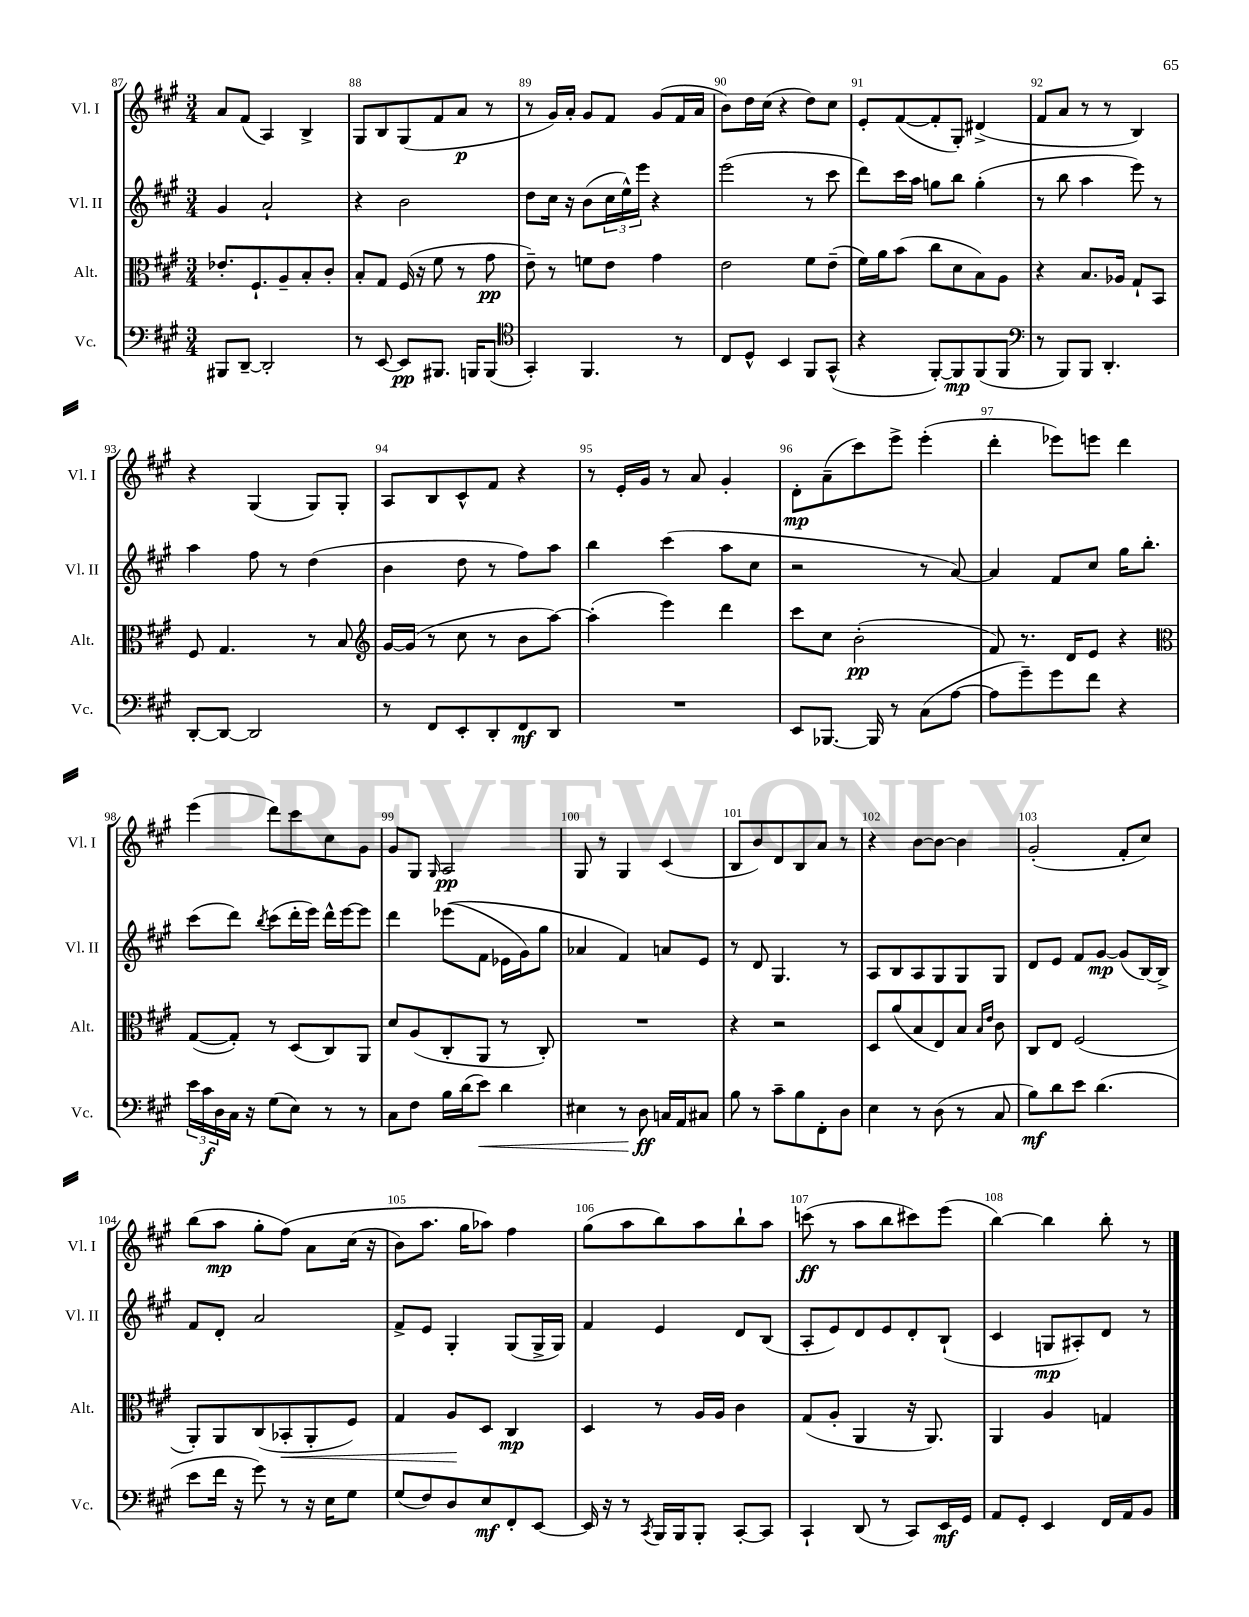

**kern	**dynam	**kern	**dynam	**kern	**dynam	**kern	**dynam
*part4	*part4	*part3	*part3	*part2	*part2	*part1	*part1
*staff4	*staff4	*staff3	*staff3	*staff2	*staff2	*staff1	*staff1
*I"Vc.	*	*I"Alt.	*	*I"Vl. II	*	*I"Vl. I	*
*I'Vc.	*	*I'Alt.	*	*I'Vl. II	*	*I'Vl. I	*
*clefF4	*	*clefC3	*	*clefG2	*	*clefG2	*
*k[f#c#g#]	*	*k[f#c#g#]	*	*k[f#c#g#]	*	*k[f#c#g#]	*
*M3/4	*	*M3/4	*	*M3/4	*	*M3/4	*
=87	=87	=87	=87	=87	=87	=87	=87
8BBB#X/L	.	8.e-X'/L	.	4g#/	.	8a/L	.
[8DD~/J	.	.	.	.	.	(8f#/J	.
.	.	8.F#`/	.	.	.	.	.
2DD'/]	.	.	.	2a`/	.	4A/)	.
.	.	8A~/	.	.	.	.	.
.	.	8B'/	.	.	.	4B^/	.
.	.	8c#'/J	.	.	.	.	.
=88	=88	=88	=88	=88	=88	=88	=88
8r	.	8B'/L	.	4r	.	8G#/L	.
[8EE/	.	8G#/J	.	.	.	8B/	.
8EE/L]	pp	(16F#/	.	2b\	.	(8G#/	.
.	.	16r	.	.	.	.	.
8.BBB#X/J	.	8f#\	.	.	.	8f#/	.
.	.	8r	.	.	.	8a/J	p
16BBBn/KL	.	.	.	.	.	.	.
(8BBB/J	.	8g#\	pp	.	.	8r	.
=89	=89	=89	=89	=89	=89	=89	=89
*clefC4	*	*	*	*	*	*	*
4GG#'/)	.	8e~\)	.	8dd\L	.	8r	.
.	.	8r	.	16cc#\Jk	.	16g#/LL)	.
.	.	.	.	16r	.	16a'/JJ	.
4.FF#/	.	8fn\L	.	(8b\L	.	8g#/L	.
.	.	8e\J	.	24cc#\L	.	8f#/J	.
.	.	.	.	24ee^^\)	.	.	.
.	.	.	.	24eee\JJ	.	.	.
.	.	4g#\	.	4r	.	(8g#/L	.
8r	.	.	.	.	.	16f#/L	.
.	.	.	.	.	.	16a/JJ	.
=90	=90	=90	=90	=90	=90	=90	=90
8C#/L	.	2e\	.	(2eee\	.	8b\L)	.
8D^^/J	.	.	.	.	.	16dd\L	.
.	.	.	.	.	.	(16cc#\JJ	.
4BB/	.	.	.	.	.	4r	.
8FF#/L	.	8f#\L	.	8r	.	8dd\L)	.
(8GG#^^/J	.	(8e~\J	.	8ccc#\	.	8cc#\J	.
=91	=91	=91	=91	=91	=91	=91	=91
4r	.	16f#\LL)	.	8ddd\L)	.	8e'/L	.
.	.	16a\J	.	.	.	.	.
.	.	(8b\J	.	16ccc#\L	.	([8f#/	.
.	.	.	.	16aa\JJ	.	.	.
[8FF#'/L)	.	8cc#\L	.	8ggn\L	.	8f#'/]	.
8FF#/]	mp	8d\	.	8bb\J	.	8G#'/J)	.
(8FF#/	.	8B\)	.	(4gg'\	.	(4d#X^/	.
8FF#/J	.	8A\J	.	.	.	.	.
=92	=92	=92	=92	=92	=92	=92	=92
*clefF4	*	*	*	*	*	*	*
8r	.	4r	.	8r	.	8f#/L	.
8BBB/L)	.	.	.	8bb\	.	8a/J	.
8BBB/J	.	8.B/L	.	4aa\	.	8r	.
4.DD'/	.	.	.	.	.	8r	.
.	.	16A-X/Jk	.	.	.	.	.
.	.	8G#`/L	.	8eee\)	.	4B/)	.
.	.	8BB/J	.	8r	.	.	.
!!LO:LB:g=z
=93	=93	=93	=93	=93	=93	=93	=93
[8DD'/L	.	8F#/	.	4aa\	.	4r	.
8DD/J_	.	4.G#/	.	.	.	.	.
2DD/]	.	.	.	8ff#\	.	(4G#/	.
.	.	.	.	8r	.	.	.
.	.	8r	.	(4dd\	.	8G#/L)	.
.	.	8B/	.	.	.	8G#'/J	.
=94	=94	=94	=94	=94	=94	=94	=94
*	*	*clefG2	*	*	*	*	*
8r	.	[16g#/LL	.	4b\	.	8A/L	.
.	.	(16g#/JJ]	.	.	.	.	.
8FF#/L	.	8r	.	.	.	8B/	.
8EE'/	.	8cc#\	.	8dd\	.	8c#^^/	.
8DD'/	.	8r	.	8r	.	8f#/J	.
8FF#/	mf	8b\L	.	8ff#\L)	.	4r	.
8DD/J	.	[8aa\J)	.	8aa\J	.	.	.
=95	=95	=95	=95	=95	=95	=95	=95
2.r	.	(4aa'\]	.	4bb\	.	8r	.
.	.	.	.	.	.	16e'/LL	.
.	.	.	.	.	.	16g#/JJ	.
.	.	4eee\)	.	(4ccc#\	.	8r	.
.	.	.	.	.	.	8a/	.
.	.	4ddd\	.	8aa\L	.	4g#'/	.
.	.	.	.	8cc#\J	.	.	.
=96	=96	=96	=96	=96	=96	=96	=96
8EE/L	.	8ccc#\L	.	2r	.	8d'\L	mp
[8.BBB-X/J	.	8cc#\J	.	.	.	(8a~\	.
.	.	(2b'\	pp	.	.	8ccc#\)	.
16BBB-/]	.	.	.	.	.	.	.
8r	.	.	.	.	.	8eee^\J	.
(8C#\L	.	.	.	8r	.	(4eee'\	.
[8A\J	.	.	.	[8a/)	.	.	.
=97	=97	=97	=97	=97	=97	=97	=97
8A\L]	.	8f#/)	.	4a/]	.	4ddd'\	.
8g#~\)	.	8.r	.	.	.	.	.
8g#\	.	.	.	8f#/L	.	8eee-X\L)	.
.	.	16d/KL	.	.	.	.	.
8f#\J	.	8e/J	.	8cc#/J	.	8eeen\J	.
4r	.	4r	.	16gg#\KL	.	4ddd\	.
.	.	.	.	8.bb'\J	.	.	.
!!LO:LB:g=z
=98	=98	=98	=98	=98	=98	=98	=98
*	*	*clefC3	*	*	*	*	*
24e\LL	.	([8G#/L	.	(8ccc#\L	.	(4eee\	.
24c#\	f	.	.	.	.	.	.
24D\	.	.	.	.	.	.	.
16C#\JJ	.	8G#'/J])	.	8ddd\J)	.	.	.
16r	.	.	.	.	.	.	.
.	.	.	.	8qbb/	.	.	.
(8G#\L	.	8r	.	(8ccc#\L	.	8ddd\L)	.
8E\J)	.	(8D/L	.	16ddd'\L	.	8ccc#\	.
.	.	.	.	16eee\JJ)	.	.	.
8r	.	8C#/)	.	16ddd^^\LL	.	8cc#\	.
.	.	.	.	[16eee\J	.	.	.
8r	.	8AA/J	.	8eee\J]	.	8g#\J	.
=99	=99	=99	=99	=99	=99	=99	=99
8C#\L	.	8d/L	.	4ddd\	.	8g#/L	.
8F#\J	.	(8A/	.	.	.	8G#/J	.
.	.	.	.	.	.	16qqG#/	.
16B\LL	.	8C#'/	.	((8eee-X\L	.	2A/	pp
(16d\J	.	.	.	.	.	.	.
!	!LO:HP:b	!	!	!	!	!	!
8e\J)	<	8AA/J	.	8f#\J	.	.	.
4d\	.	8r	.	16e-X\LL	.	.	.
.	.	.	.	16g#\J)	.	.	.
.	.	8C#'/)	.	8gg#\J	.	.	.
=100	=100	=100	=100	=100	=100	=100	=100
4E#X\	.	2.r	.	4a-X/	.	8G#/	.
.	.	.	.	.	.	8r	.
8r	.	.	.	4f#/)	.	4G#/	.
8D\	ff	.	.	.	.	.	.
16Cn/LL	[	.	.	8an/L	.	(4c#/	.
16AA/J	.	.	.	.	.	.	.
8C#X/J	.	.	.	8e/J	.	.	.
=101	=101	=101	=101	=101	=101	=101	=101
8B\	.	4r	.	8r	.	8B/L	.
8r	.	.	.	8d/	.	8b/)	.
8c#~\L	.	2r	.	4.G#/	.	8d/	.
8B\	.	.	.	.	.	8B/	.
8FF#'\	.	.	.	.	.	8a/J	.
8D\J	.	.	.	8r	.	8r	.
=102	=102	=102	=102	=102	=102	=102	=102
4E\	.	8D/L	.	8A/L	.	4r	.
.	.	(8a/	.	8B/	.	.	.
8r	.	8B/	.	8A/	.	[8b\L	.
(8D\	.	8E/)	.	8G#/	.	8b\J_	.
8r	.	8B/J	.	8G#/	.	4b\]	.
.	.	16qqB/LL	.	.	.	.	.
.	.	16qqe/JJ	.	.	.	.	.
8C#/	.	8c#\	.	8G#/J	.	.	.
=103	=103	=103	=103	=103	=103	=103	=103
8B\L)	mf	8C#/L	.	8d/L	.	(2g#'/	.
8d\	.	8E/J	.	8e/J	.	.	.
8e\J	.	(2F#/	.	8f#/L	.	.	.
(4.d\	.	.	.	[8g#/J	mp	.	.
.	.	.	.	(8g#/L]	.	8f#'/L	.
.	.	.	.	[16B/L)	.	8cc#/J)	.
.	.	.	.	16B^/JJ]	.	.	.
!!LO:LB:g=z
=104	=104	=104	=104	=104	=104	=104	=104
8e\L	.	8AA'/L)	.	8f#/L	.	(8bb\L	.
16f#\Jk	.	8AA/	.	8d'/J	.	8aa\J	mp
16r	.	.	.	.	.	.	.
8g#\)	.	(8C#/	.	2a/	.	8gg#'\L	.
!	!	!	!LO:HP:b	!	!	!	!
8r	.	8BB-X'/	<	.	.	(8ff#\J)	.
16r	.	8AA'/	.	.	.	8a\L	.
16E\KL	.	.	.	.	.	.	.
8G#\J	.	8F#/J)	.	.	.	(16cc#\Jk	.
.	.	.	.	.	.	16r	.
=105	=105	=105	=105	=105	=105	=105	=105
(8G#/L	.	4G#/	.	8f#^/L	.	8b\L)	.
8F#/)	.	.	.	8e/J	.	8.aa\J	.
8D/	.	8A/L	.	4G#'/	.	.	.
.	.	.	.	.	.	16gg#\KL	.
8E/	mf	8D/J	[	.	.	8aa-X\J)	.
8FF#'/	.	4C#/	mp	(8G#/L	.	4ff#\	.
[8EE/J	.	.	.	16G#^/L	.	.	.
.	.	.	.	16G#/JJ)	.	.	.
=106	=106	=106	=106	=106	=106	=106	=106
16EE/]	.	4D/	.	4f#/	.	(8gg#\L	.
16r	.	.	.	.	.	.	.
8r	.	.	.	.	.	8aa\	.
8qCC#/	.	.	.	.	.	.	.
16BBB/LL	.	8r	.	4e/	.	8bb\)	.
16BBB/J	.	.	.	.	.	.	.
8BBB'/J	.	16A/LL	.	.	.	8aa\	.
.	.	16A/JJ	.	.	.	.	.
[8CC#'/L	.	4c#\	.	8d/L	.	8bb`\	.
8CC#/J]	.	.	.	(8B/J	.	8aa\J	.
=107	=107	=107	=107	=107	=107	=107	=107
4CC#`/	.	(8G#/L	.	8A'/L	.	(8cccn\	ff
.	.	8A'/J	.	8e/)	.	8r	.
(8DD/	.	4AA/	.	8d/	.	8aa\L	.
8r	.	.	.	8e/	.	8bb\	.
8CC#/L)	.	16r	.	8d'/	.	8ccc#X\)	.
.	.	8.AA/)	.	.	.	.	.
16EE/L	mf	.	.	(8B`/J	.	(8eee\J	.
16GG#/JJ	.	.	.	.	.	.	.
=108	=108	=108	=108	=108	=108	=108	=108
8AA/L	.	4AA/	.	4c#/	.	[4bb\)	.
8GG#'/J	.	.	.	.	.	.	.
4EE/	.	4A/	.	8Gn/L	mp	4bb\]	.
.	.	.	.	8A#X'/)	.	.	.
16FF#/LL	.	4Gn/	.	8d/J	.	8bb'\	.
16AA/J	.	.	.	.	.	.	.
8BB/J	.	.	.	8r	.	8r	.
==	==	==	==	==	==	==	==
*-	*-	*-	*-	*-	*-	*-	*-
